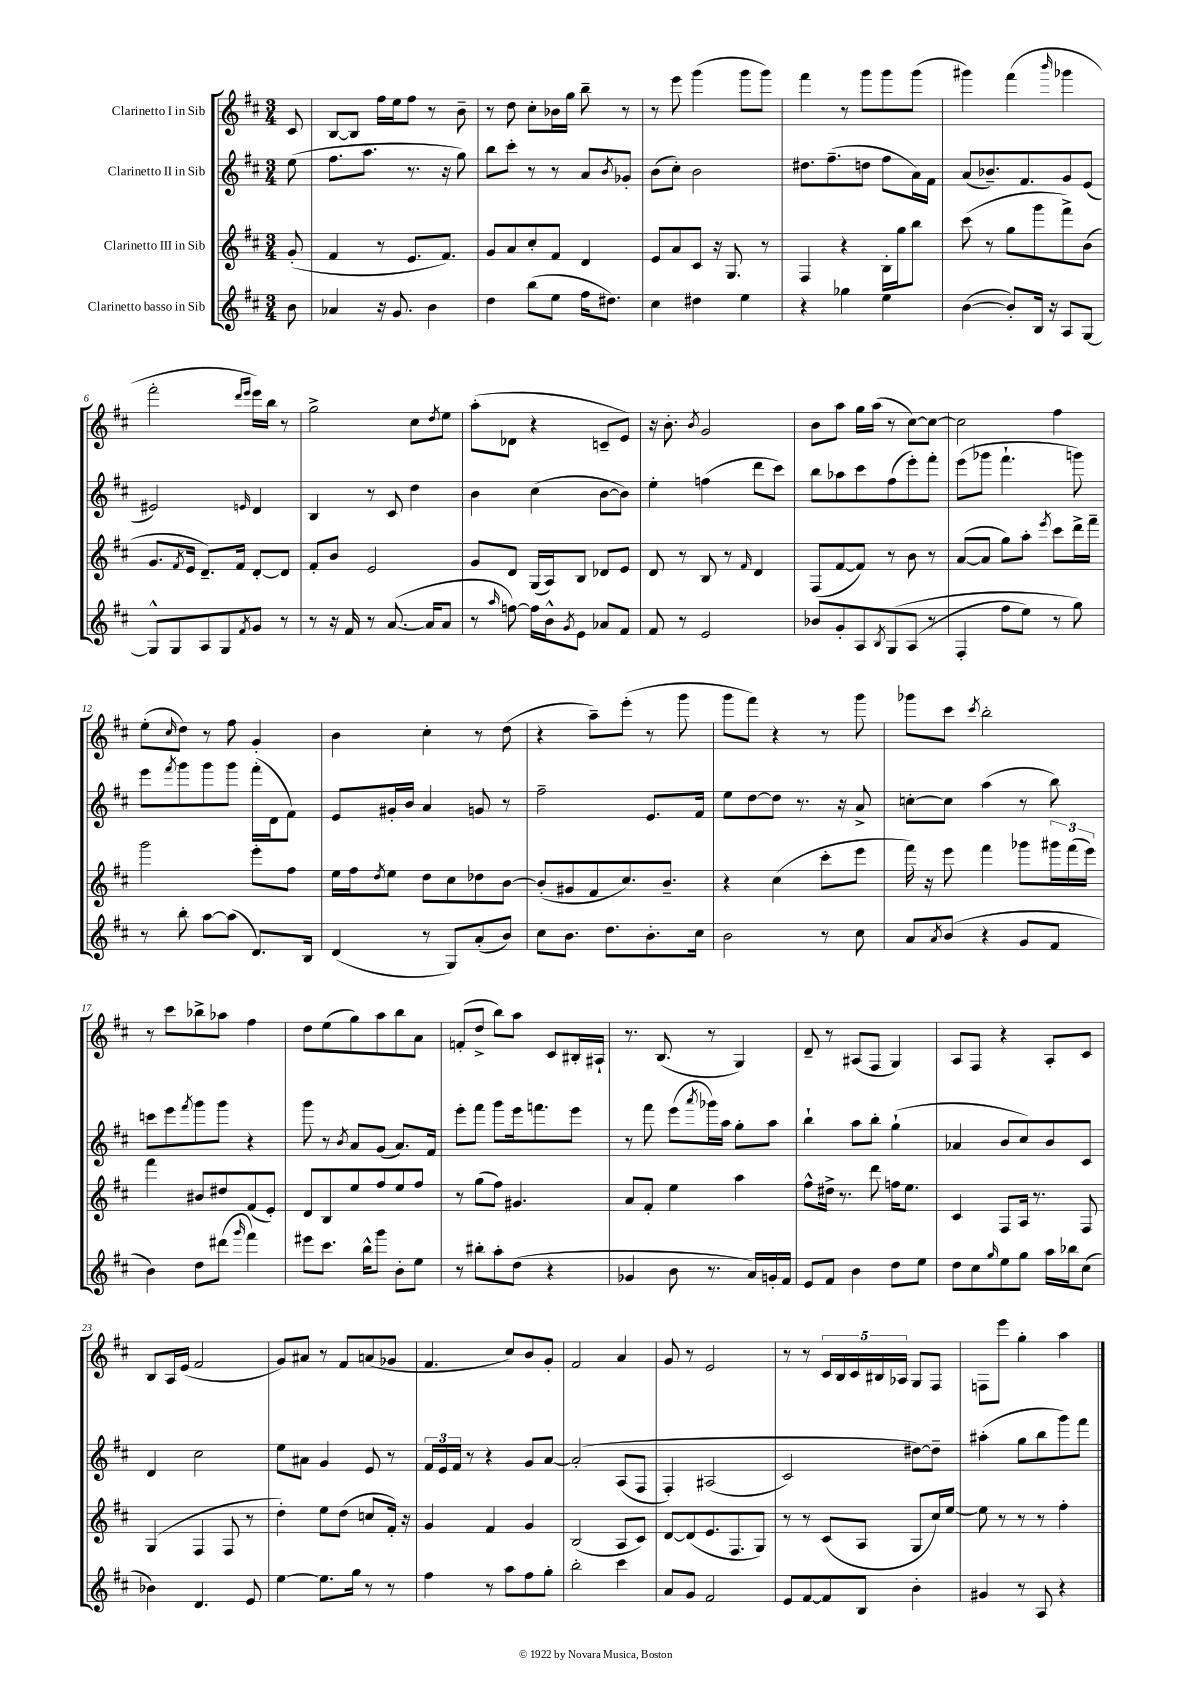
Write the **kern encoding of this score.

**kern	**kern	**kern	**kern
*staff4	*staff3	*staff2	*staff1
*clefG2	*clefG2	*clefG2	*clefG2
*k[f#c#]	*k[f#c#]	*k[f#c#]	*k[f#c#]
*M3/4	*M3/4	*M3/4	*M3/4
8b	(8g'	(8ee	8c#
=	=	=	=
4a-	4f#	8.ff#	[8B
.	.	.	8B]
.	.	8.aa	.
16r	8r	.	16ff#
8.g	.	.	16ee
.	8.e	8.r	8ff#
4b	.	.	8r
.	8.f#)	16r	.
.	.	8gg)	8b~
=	=	=	=
4dd	8g	8bb	8r
.	8a	8ccc#'	8dd
(8bb	8cc#'	8r	8cc#'
8ee	8f#	8r	16b-
.	.	.	16gg
16ff#	4d	8a	8bb~
8.dd#)	.	.	.
.	.	8qb	.
.	.	8g-'	8r
=	=	=	=
4cc#	8e	(8b	8r
.	8a	8cc#')	8eee
4dd#	8c#	2b	(4ggg
.	16r	.	.
.	8.G	.	.
4ee	.	.	8ggg
.	8r	.	8ggg)
=	=	=	=
4r	4F#	8.dd#	4fff#
.	.	(8.ff#~	.
4gg-	4r	.	8r
.	.	8dd	8ggg
4ee	16B'	8ff#	8ggg
.	16gg	.	.
.	8bb	16a)	(8ggg
.	.	16f#	.
=	=	=	=
([4b	(8ccc#	(8a	4ggg#)
.	8r	8.b-~)	.
8b'])	8gg	.	(4fff#
.	.	8.f#	.
16B	8ggg	.	.
16r	.	.	.
.	.	.	16qqbbb
8A	8fff#^)	8g	4ggg-
[8G	(8b	(8e	.
=	=	=	=
8G^^]	8.g	2e#)	2fff#'
8G	.	.	.
.	8qf#	.	.
.	16e	.	.
8A	8.d~)	.	.
8G	.	.	.
.	16f#	.	.
.	.	.	16qqddd
8qf#	.	16qqe	16qqeee
8g	[8d'	4d	16eee)
.	.	.	16bb
8r	8d]	.	8r
=	=	=	=
8r	8f#'	4B	2gg^
16r	8b	.	.
16f#	.	.	.
8r	2e	8r	.
([8.a	.	8c#	.
.	.	4dd	8cc#
16a]	.	.	.
.	.	.	8qdd
8a	.	.	8ee
=	=	=	=
8r	8g	4b	(8aa'
16qqaa	.	.	.
[8ff)	8d	.	8d-
16ff]	(16G	(4cc#	4r
16b^^	16A)	.	.
8qg	.	.	.
8e	8B	.	.
8a-	8d-	[8b	8c~
8f#	8e	8b])	8e)
=	=	=	=
8f#	8d	4ee'	16r
.	.	.	8.b'
8r	8r	.	.
.	.	.	8qb
2e	8B	(4ff	2g
.	8r	.	.
.	16qqf#	.	.
.	4d	8ddd	.
.	.	8ccc#)	.
=	=	=	=
8b-	(8F#	8bb	8b
8g'	[8f#	8aa-	8aa
8A	8f#])	8ccc#	16gg
.	.	.	(16aa
8qB	.	.	.
&(8G	8r	(8ff#	8r
(8A	8b	8eee')	[8cc#)
8r	8r	8fff#'	8cc#_
=	=	=	=
4F#'	([8a	(8eee	2cc#]
.	8a]	8ggg-	.
8ff#	8gg)	4.fff#`	.
8ee)	8aa'	.	.
.	8qeee	.	.
8r	8ccc#	.	4ff#
8gg&)	16ddd^	8ggg)	.
.	16fff#~	.	.
=	=	=	=
8r	2ggg	8eee	(8ee'
.	.	8qfff#	16qqcc#
8bb'	.	8ggg	8dd)
[8aa	.	8ggg	8r
(8aa]	.	8ggg	8ff#
8.d)	8eee'	(16fff#'	4g'
.	.	16d	.
.	8ff#	8f#)	.
16B	.	.	.
=	=	=	=
(4d	16ee	8e	4b
.	16ff#	.	.
.	8qdd	.	.
.	8ee	16g#'	.
.	.	16b	.
8r	8dd	4a	4cc#'
8G)	8cc#	.	.
(8a'	8dd-	8g	8r
8b)	[8b	8r	(8dd
=	=	=	=
8cc#	(8b']	2ff#~	4r
8.b	8g#	.	.
.	8f#	.	8aa~)
8.dd	.	.	.
.	8.cc#)	.	(8eee'
8.b'	.	8.e	8r
.	8.b~	.	.
.	.	.	8ggg
16cc#	.	16f#	.
=	=	=	=
2b	4r	8ee	8ggg
.	.	[8dd	8fff#)
.	(4cc#	8dd]	4r
.	.	8.r	.
8r	8ccc#'	.	8r
.	.	16r	.
8cc#	8eee	8a^	8ggg
=	=	=	=
8a	16fff#)	[8cc'	8ggg-
.	16r	.	.
8qa	.	.	.
(8b	8eee	8cc]	8ccc#
.	.	.	8qccc#
4r	4fff#	(4aa	2bb'
8g	8ggg-	8r	.
8f#	24ggg#	8bb)	.
.	(24fff#	.	.
.	24eee)	.	.
=	=	=	=
4b)	4fff#	8ccc	8r
.	.	8eee	8ccc#
.	.	8qfff#	.
8dd	8b#	8ggg	8bb-^
(8ddd#	8dd#	8ggg	8aa-
16qqggg	.	.	.
4fff#)	(8f#	4r	4ff#
.	8e')	.	.
=	=	=	=
8eee#	8d	8ggg	8dd
8.ccc#	8B	8r	(8ee
.	.	8qb	.
.	8ee	8a	8gg)
16bb^^	.	.	.
8ggg	8ff#	(8g	8aa
8b'	8ee	8.a)	8bb
8ee	8ff#	.	8a
.	.	16f#	.
=	=	=	=
8r	8r	8eee'	(8f'
8bb#'	(8gg	8fff#	8dd^
8aa'	8ff#)	8ggg	8bb)
(8dd	4.g#	16eee	8aa
.	.	8.fff	.
4r	.	.	8c#
.	.	8eee	16B#'
.	.	.	16A#`
=	=	=	=
4g-	8a	8r	8.r
.	8f#'	8fff#	.
.	.	.	(8.B
8b	4ee	(8eee	.
.	.	8qaaa	.
8.r	.	16ggg-)	8r
.	.	16aa	.
.	4aa	8gg'	4G)
16a)	.	.	.
16g'	.	8aa	.
16f#	.	.	.
=	=	=	=
8e	8ff#^^	4bb`	8d~
8f#	16dd#^	.	8r
.	8.r	.	.
4b	.	8aa	(8A#
.	8ddd	8bb'	8F#
8dd	16ff	(4gg`	4G)
.	8.ee	.	.
8ee	.	.	.
=	=	=	=
8dd	4c#	4a-	8A
8cc#	.	.	8F#
16qqgg	.	.	.
8ee	8F#	8b	4r
8gg	16A	8cc#)	.
.	8.r	.	.
16aa	.	8b	8A'
16bb-	.	.	.
(8cc#	8F#	8c#	8c#
=	=	=	=
4b-)	(4G	4d	8B
.	.	.	16A
.	.	.	(16e
4.d	4F#	2cc#	2f#
.	8F#	.	.
8e	8r	.	.
=	=	=	=
[4ee	4dd')	8ee	8g)
.	.	8a#	8a#
8.ee]	8ee	4g	8r
.	(8dd	.	8f#
16gg	.	.	.
8r	8cc	8e	(8a
8r	16f#')	8r	8g-
.	16r	.	.
=	=	=	=
4ff#	4g	24f#	4.f#
.	.	24e	.
.	.	24f#	.
.	.	8r	.
8r	4f#	4r	.
8aa	.	.	8cc#)
8ff#	4g	8g	8b
8gg'	.	[8a	8g'
=	=	=	=
2bb'	(2B	&(2a']	2f#
4ccc#	8A	(8A	4a
.	8c#)	8F#	.
=	=	=	=
8a	[8d	4F#')	8g
8g	(8d]	.	8r
2f#	8.e	(2A#	2e
.	8.F#	.	.
.	8G)	.	.
=	=	=	=
8e	8r	2c#)	8r
[8f#	8r	.	8r
8f#]	(8c#	.	20c#
.	.	.	20B
.	.	.	20c#
8B	8A	.	.
.	.	.	20B#
.	.	.	20A-
4b'	8G	[8dd#&)	8G
.	16cc#)	8dd#~]	8F#
.	[16ee	.	.
=	=	=	=
4g#	8ee]	(4aa#'	8F
.	8r	.	8eee
8r	8r	8gg	4gg'
8A	8r	8bb	.
4r	4ff#'	8ggg)	4aa
.	.	8fff#	.
==	==	==	==
*-	*-	*-	*-
